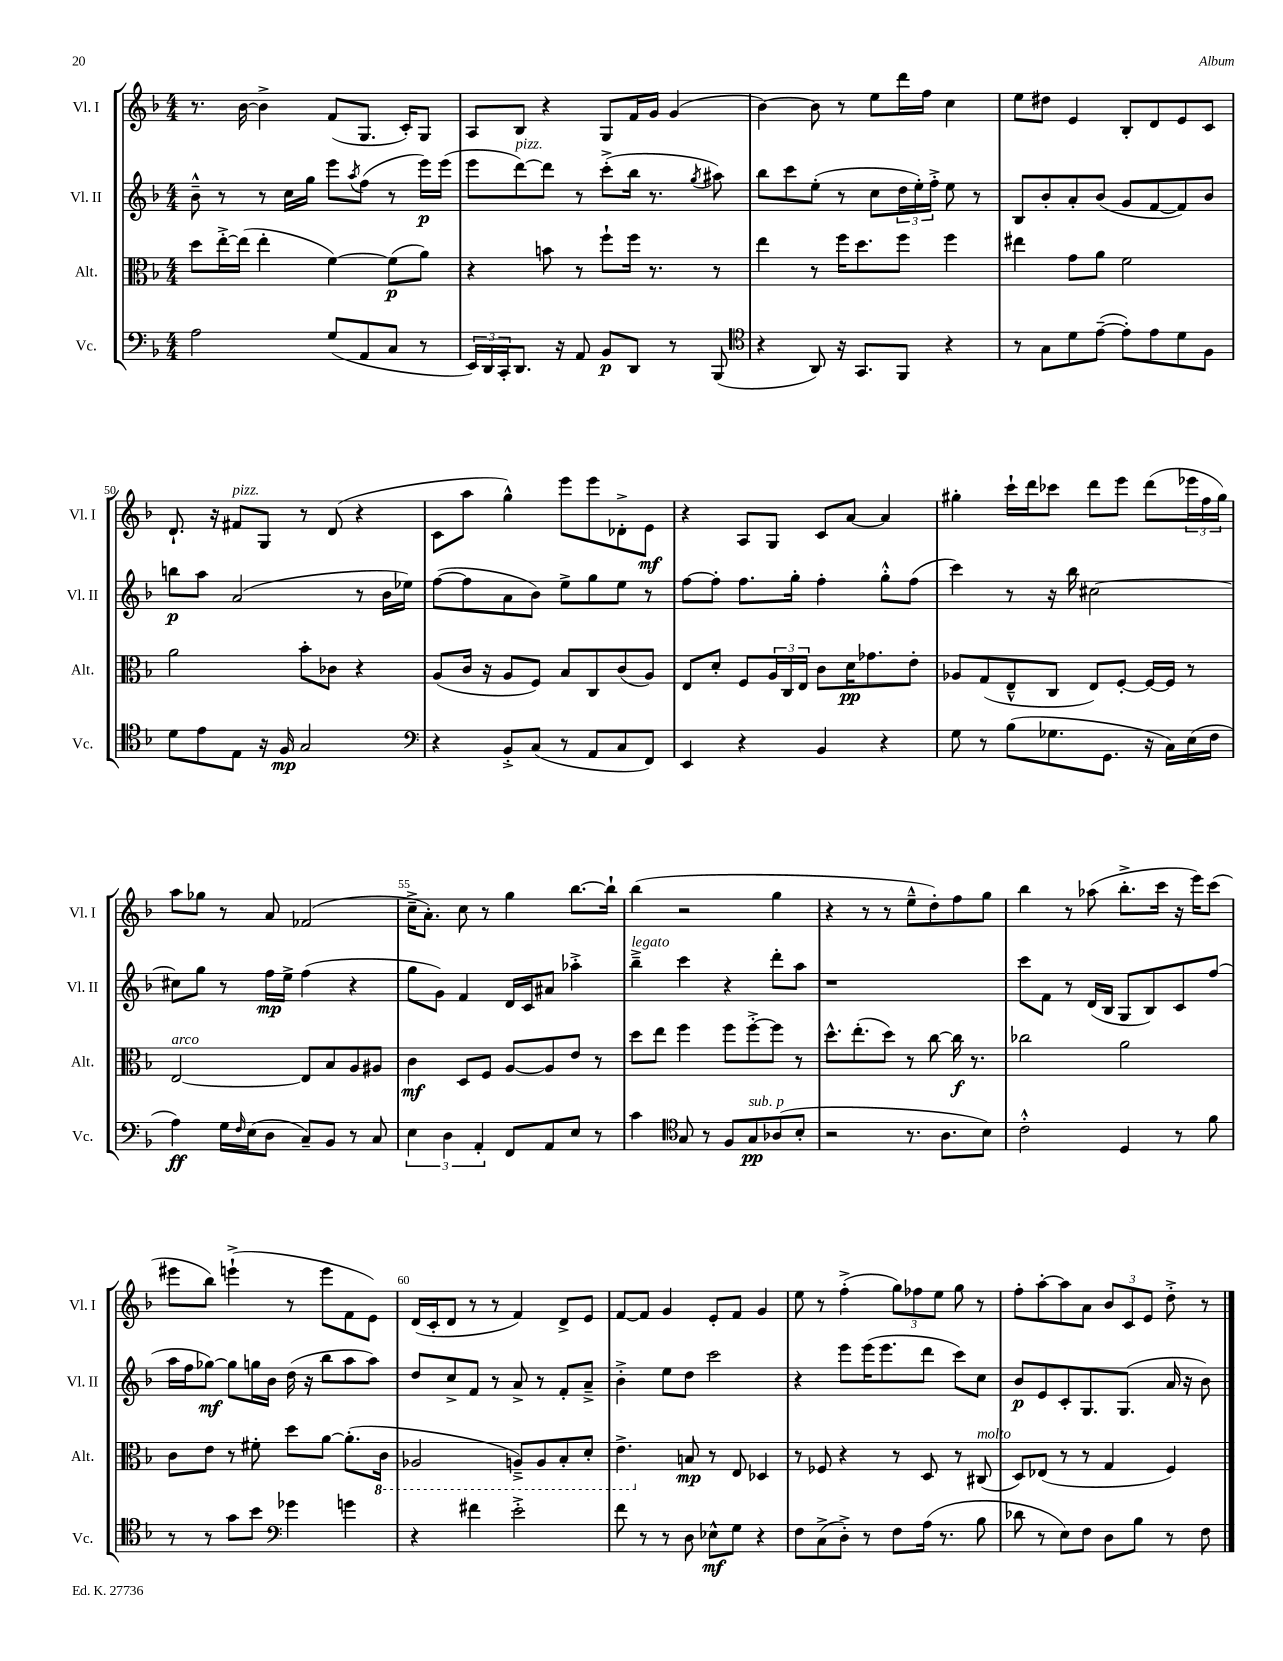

**kern	**dynam	**kern	**dynam	**kern	**dynam	**kern	**dynam
*part4	*part4	*part3	*part3	*part2	*part2	*part1	*part1
*staff4	*staff4	*staff3	*staff3	*staff2	*staff2	*staff1	*staff1
*I"Vc.	*	*I"Alt.	*	*I"Vl. II	*	*I"Vl. I	*
*I'Vc.	*	*I'Alt.	*	*I'Vl. II	*	*I'Vl. I	*
*clefF4	*	*clefC3	*	*clefG2	*	*clefG2	*
*k[b-]	*	*k[b-]	*	*k[b-]	*	*k[b-]	*
*M4/4	*	*M4/4	*	*M4/4	*	*M4/4	*
=46	=46	=46	=46	=46	=46	=46	=46
2A\	.	8dd\L	.	8b-~^^\	.	8.r	.
.	.	[16ee'^\L	.	8r	.	.	.
.	.	(16ee\JJ]	.	.	.	[16b-\	.
.	.	4ee'\	.	8r	.	4b-^\]	.
.	.	.	.	16cc\LL	.	.	.
.	.	.	.	16gg\JJ	.	.	.
(8G/L	.	[4f\)	.	8eee\L	.	(8f/L	.
.	.	.	.	8qaa/	.	.	.
8AA/	.	.	.	(8ff\J	.	8.G/J	.
8C/J	.	(8f\L]	p	8r	.	.	.
.	.	.	.	.	.	16c'/KL)	.
8r	.	8a\J)	.	16eee\LL)	p	8G/J	.
.	.	.	.	(16eee\JJ	.	.	.
=47	=47	=47	=47	=47	=47	=47	=47
24EE/LL)	.	4r	.	8eee\L	.	8A/L	.
24DD/	.	.	.	.	.	.	.
24CC'/J	.	.	.	.	.	.	.
!	!	!	!	!LO:TX:a:i:t=pizz.	!	!	!
8.DD/J	.	.	.	[8ddd\)	.	8B-/J	.
.	.	8bn\	.	8ddd\J]	.	4r	.
16r	.	.	.	.	.	.	.
8AA/	.	8r	.	8r	.	.	.
8BB-/L	p	8ff`\L	.	(8ccc'^\L	.	8G/L	.
8DD/J	.	16ff\Jk	.	16bb-\Jk	.	16f/L	.
.	.	8.r	.	8.r	.	16g/JJ	.
8r	.	.	.	.	.	(4g/	.
.	.	.	.	8qgg/	.	.	.
(8BBB-/	.	8r	.	8aa#X\)	.	.	.
=48	=48	=48	=48	=48	=48	=48	=48
*clefC4	*	*	*	*	*	*	*
4r	.	4ee\	.	8bb-\L	.	[4b-\)	.
.	.	.	.	8ccc\	.	.	.
8AA/)	.	8r	.	(8ee'\J	.	8b-\]	.
16r	.	16ff\KL	.	8r	.	8r	.
8.GG/L	.	8.dd\	.	.	.	.	.
.	.	.	.	8cc\L	.	8ee\L	.
8FF/J	.	8ff\J	.	24dd\L	.	16ddd\L	.
.	.	.	.	24ee'\)	.	.	.
.	.	.	.	.	.	16ff\JJ	.
.	.	.	.	24ff'^\JJ	.	.	.
4r	.	4ff\	.	8ee\	.	4cc\	.
.	.	.	.	8r	.	.	.
=49	=49	=49	=49	=49	=49	=49	=49
8r	.	4ee#X\	.	8B-/L	.	8ee\L	.
8G\L	.	.	.	8b-'/	.	8dd#X\J	.
8d\	.	8g\L	.	8a'/	.	4e/	.
([8e~\J	.	8a\J	.	(8b-/J	.	.	.
8e'\L])	.	2f\	.	8g/L	.	8B-'/L	.
8e\	.	.	.	[8f/	.	8d/	.
8d\	.	.	.	8f/])	.	8e/	.
8F\J	.	.	.	8b-/J	.	8c/J	.
!!LO:LB:g=z
=50	=50	=50	=50	=50	=50	=50	=50
8d\L	.	2a\	.	8bbn\L	p	8.d`/	.
8e\	.	.	.	8aa\J	.	.	.
.	.	.	.	.	.	16r	.
!	!	!	!	!	!	!LO:TX:a:i:t=pizz.	!
8E\J	.	.	.	(2a/	.	8f#X/L	.
16r	.	.	.	.	.	8G/J	.
16F/	mp	.	.	.	.	.	.
2G/	.	8b-'\L	.	.	.	8r	.
.	.	8c-X\J	.	.	.	(8d/	.
.	.	4r	.	8r	.	4r	.
.	.	.	.	16b-\LL	.	.	.
.	.	.	.	16ee-X\JJ)	.	.	.
=51	=51	=51	=51	=51	=51	=51	=51
*clefF4	*	*	*	*	*	*	*
4r	.	(8A/L	.	([8ff\L	.	8c\L	.
.	.	16c/Jk	.	8ff\]	.	8aa\J	.
.	.	16r	.	.	.	.	.
8BB-'^/L	.	8A/L	.	8a\	.	4gg^^\)	.
(8C/J	.	8F/J)	.	8b-\J)	.	.	.
8r	.	8B-/L	.	8ee^\L	.	8eee\L	.
8AA/L	.	8C/	.	8gg\	.	8eee\	.
8C/	.	(8c/	.	8ee\J	.	8d-X'^\	.
8FF/J)	.	8A/J)	.	8r	.	8e\J	mf
=52	=52	=52	=52	=52	=52	=52	=52
4EE/	.	8E/L	.	[8ff\L	.	4r	.
.	.	8d'/J	.	8ff'\J]	.	.	.
4r	.	8F/L	.	8.ff\L	.	8A/L	.
.	.	24A/L	.	.	.	8G/J	.
.	.	24C/	.	.	.	.	.
.	.	.	.	16gg'\Jk	.	.	.
.	.	24E/JJ	.	.	.	.	.
4BB-/	.	8c\L	.	4ff'\	.	8c/L	.
.	.	16d\K	pp	.	.	[8a/J	.
.	.	8.g-X\	.	.	.	.	.
4r	.	.	.	8gg'^^\L	.	4a/]	.
.	.	8e'\J	.	(8ff\J	.	.	.
=53	=53	=53	=53	=53	=53	=53	=53
8G\	.	8A-X/L	.	4ccc\)	.	4gg#X'\	.
8r	.	(8G/	.	.	.	.	.
(8B-\L	.	8E~^^/	.	8r	.	16ccc`\LL	.
.	.	.	.	.	.	16ddd\J	.
8.G-X\	.	8C/J	.	16r	.	8ccc-X\J	.
.	.	.	.	16bb-\	.	.	.
.	.	8E/L)	.	[2cc#X\	.	8ddd\L	.
8.GG\J	.	.	.	.	.	.	.
.	.	[8F'/J	.	.	.	8eee\J	.
16r	.	16F/LL_	.	.	.	(8ddd\L	.
16C\LL)	.	16F/JJ]	.	.	.	.	.
(16E\	.	8r	.	.	.	24eee-X\L	.
.	.	.	.	.	.	24ff\	.
16F\JJ	.	.	.	.	.	.	.
.	.	.	.	.	.	24gg#\JJ)	.
!!LO:LB:g=z
=54	=54	=54	=54	=54	=54	=54	=54
!	!	!LO:TX:a:i:t=arco	!	!	!	!	!
4A\)	ff	[2E/	.	8cc#X\L]	.	8aa\L	.
.	.	.	.	8gg\J	.	8gg-X\J	.
16G\LL	.	.	.	8r	.	8r	.
16qqF/	.	.	.	.	.	.	.
(16E\J	.	.	.	.	.	.	.
8D\J	.	.	.	16ff\LL	mp	8a/	.
.	.	.	.	16ee^\JJ	.	.	.
8C~/L)	.	8E/L]	.	(4ff\	.	(2f-X/	.
8BB-/J	.	8B-/	.	.	.	.	.
8r	.	8A/	.	4r	.	.	.
8C/	.	8A#X/J	.	.	.	.	.
=55	=55	=55	=55	=55	=55	=55	=55
6E\	.	4c\	mf	8gg\L	.	16cc~^\KL	.
.	.	.	.	.	.	8.a'\J)	.
.	.	.	.	8g\J)	.	.	.
6D\	.	.	.	.	.	.	.
.	.	8D/L	.	4f/	.	8cc\	.
6AA'/	.	.	.	.	.	.	.
.	.	8F/J	.	.	.	8r	.
8FF/L	.	[8A/L	.	16d/LL	.	4gg\	.
.	.	.	.	16c/J	.	.	.
8AA/	.	8A/]	.	8a#X/J	.	.	.
8E/J	.	8e/J	.	4aa-X'^\	.	[8.bb-\L	.
8r	.	8r	.	.	.	.	.
.	.	.	.	.	.	16bb-`\Jk]	.
=56	=56	=56	=56	=56	=56	=56	=56
!	!	!	!	!LO:TX:a:i:t=legato	!	!	!
4c\	.	8dd\L	.	4bb-~^\	.	(4bb-\	.
.	.	8ee\J	.	.	.	.	.
*clefC4	*	*	*	*	*	*	*
8G/	.	4ff\	.	4ccc\	.	2r	.
8r	.	.	.	.	.	.	.
8F/L	.	8ff\L	.	4r	.	.	.
!LO:TX:a:i:t=sub. p	!	!	!	!	!	!	!
8G/	pp	[8ff'^\	.	.	.	.	.
(8A-X/	.	8ff\J]	.	8ddd'\L	.	4gg\	.
8B-'/J	.	8r	.	8aa\J	.	.	.
=57	=57	=57	=57	=57	=57	=57	=57
2r	.	8.dd^^\L	.	1r	.	4r	.
.	.	(8.ee'\	.	.	.	.	.
.	.	.	.	.	.	8r	.
.	.	8dd\J)	.	.	.	8r	.
8.r	.	8r	.	.	.	8ee~^^\L	.
.	.	[8cc\	.	.	.	8dd'\)	.
8.A\L	.	.	.	.	.	.	.
.	.	16cc\]	f	.	.	8ff\	.
.	.	8.r	.	.	.	.	.
8B-\J)	.	.	.	.	.	8gg\J	.
=58	=58	=58	=58	=58	=58	=58	=58
2c'^^\	.	2cc-X\	.	8ccc\L	.	4bb-\	.
.	.	.	.	8f\J	.	.	.
.	.	.	.	8r	.	8r	.
.	.	.	.	(16d/LL	.	(8aa-X\	.
.	.	.	.	16B-/JJ	.	.	.
4D/	.	2a\	.	8G/L	.	8.bb-'^\L	.
.	.	.	.	8B-/)	.	.	.
.	.	.	.	.	.	16ccc\Jk	.
8r	.	.	.	8c/	.	16r	.
.	.	.	.	.	.	16eee\KL)	.
8f\	.	.	.	(8ff/J	.	(8ccc\J	.
!!LO:LB:g=z
=59	=59	=59	=59	=59	=59	=59	=59
8r	.	8c\L	.	16aa\LL	.	8eee#X\L	.
.	.	.	.	16ff\J	.	.	.
8r	.	8e\J	.	[8gg-X\J)	mf	8bb-\J)	.
8g\L	.	8r	.	8gg-\L]	.	(4eeen`^\	.
8b-\J	.	8f#X'\	.	16ggn\L	.	.	.
.	.	.	.	16b-\JJ	.	.	.
*clefF4	*	*	*	*	*	*	*
4g-X\	.	8dd\L	.	(16dd\	.	8r	.
.	.	.	.	16r	.	.	.
.	.	[8a\J	.	8bb-\L	.	8eee\L	.
4gn\	.	(8.a'\L]	.	8aa\	.	8f\	.
.	.	.	.	8aa\J)	.	8e\J)	.
*	*	*8ba	*	*	*	*	*
.	.	16C\Jk	.	.	.	.	.
=60	=60	=60	=60	=60	=60	=60	=60
4r	.	2AA-X/	.	8dd/L	.	(16d/LL	.
.	.	.	.	.	.	16c'/J	.
.	.	.	.	8cc^/	.	8d/J	.
4f#X\	.	.	.	8f/J	.	8r	.
.	.	.	.	8r	.	8r	.
2e'^\	.	8AAn~^/L)	.	8a^/	.	4f/)	.
.	.	8AA/	.	8r	.	.	.
.	.	8BB-'/	.	8f'/L	.	8d^/L	.
.	.	8D'/J	.	8a~^/J	.	8e/J	.
=61	=61	=61	=61	=61	=61	=61	=61
8f\	.	4.E^\	.	4b-'^\	.	[8f/L	.
8r	.	.	.	.	.	8f/J]	.
8r	.	.	.	8ee\L	.	4g/	.
*	*	*X8ba	*	*	*	*	*
8D\	.	8Bn/	mp	8dd\J	.	.	.
8E-X^^\L	mf	8r	.	2ccc\	.	8e'/L	.
8G\J	.	8E/	.	.	.	8f/J	.
4r	.	4D-X/	.	.	.	4g/	.
=62	=62	=62	=62	=62	=62	=62	=62
8F\L	.	8r	.	4r	.	8ee\	.
(8C^\	.	8F-X/	.	.	.	8r	.
8D'^\J)	.	4r	.	8eee\L	.	(4ff'^\	.
8r	.	.	.	(16eee\K	.	.	.
.	.	.	.	8.eee\	.	.	.
8F\L	.	8r	.	.	.	12gg\L)	.
.	.	.	.	.	.	12ff-X\	.
(16A\Jk	.	8D/	.	8ddd\J	.	.	.
.	.	.	.	.	.	12ee\J	.
8.r	.	.	.	.	.	.	.
.	.	8r	.	8ccc\L)	.	8gg\	.
!	!	!LO:TX:a:i:t=molto	!	!	!	!	!
8B-\	.	(8C#X/	.	8cc\J	.	8r	.
=63	=63	=63	=63	=63	=63	=63	=63
8d-X\	.	8D/L)	.	8b-/L	p	8ff'\L	.
8r	.	(8E-X/J	.	8e/	.	[8aa'\	.
8E\L)	.	8r	.	8c'/	.	8aa\]	.
8F\J	.	8r	.	8.G/	.	8a\J	.
8D\L	.	4G/	.	.	.	12b-/L	.
.	.	.	.	(8.G/J	.	.	.
.	.	.	.	.	.	12c/	.
8B-\J	.	.	.	.	.	.	.
.	.	.	.	.	.	12e/J	.
8r	.	4F/)	.	16a/	.	8dd'^\	.
.	.	.	.	16r	.	.	.
8F\	.	.	.	8b-\)	.	8r	.
==	==	==	==	==	==	==	==
*-	*-	*-	*-	*-	*-	*-	*-
